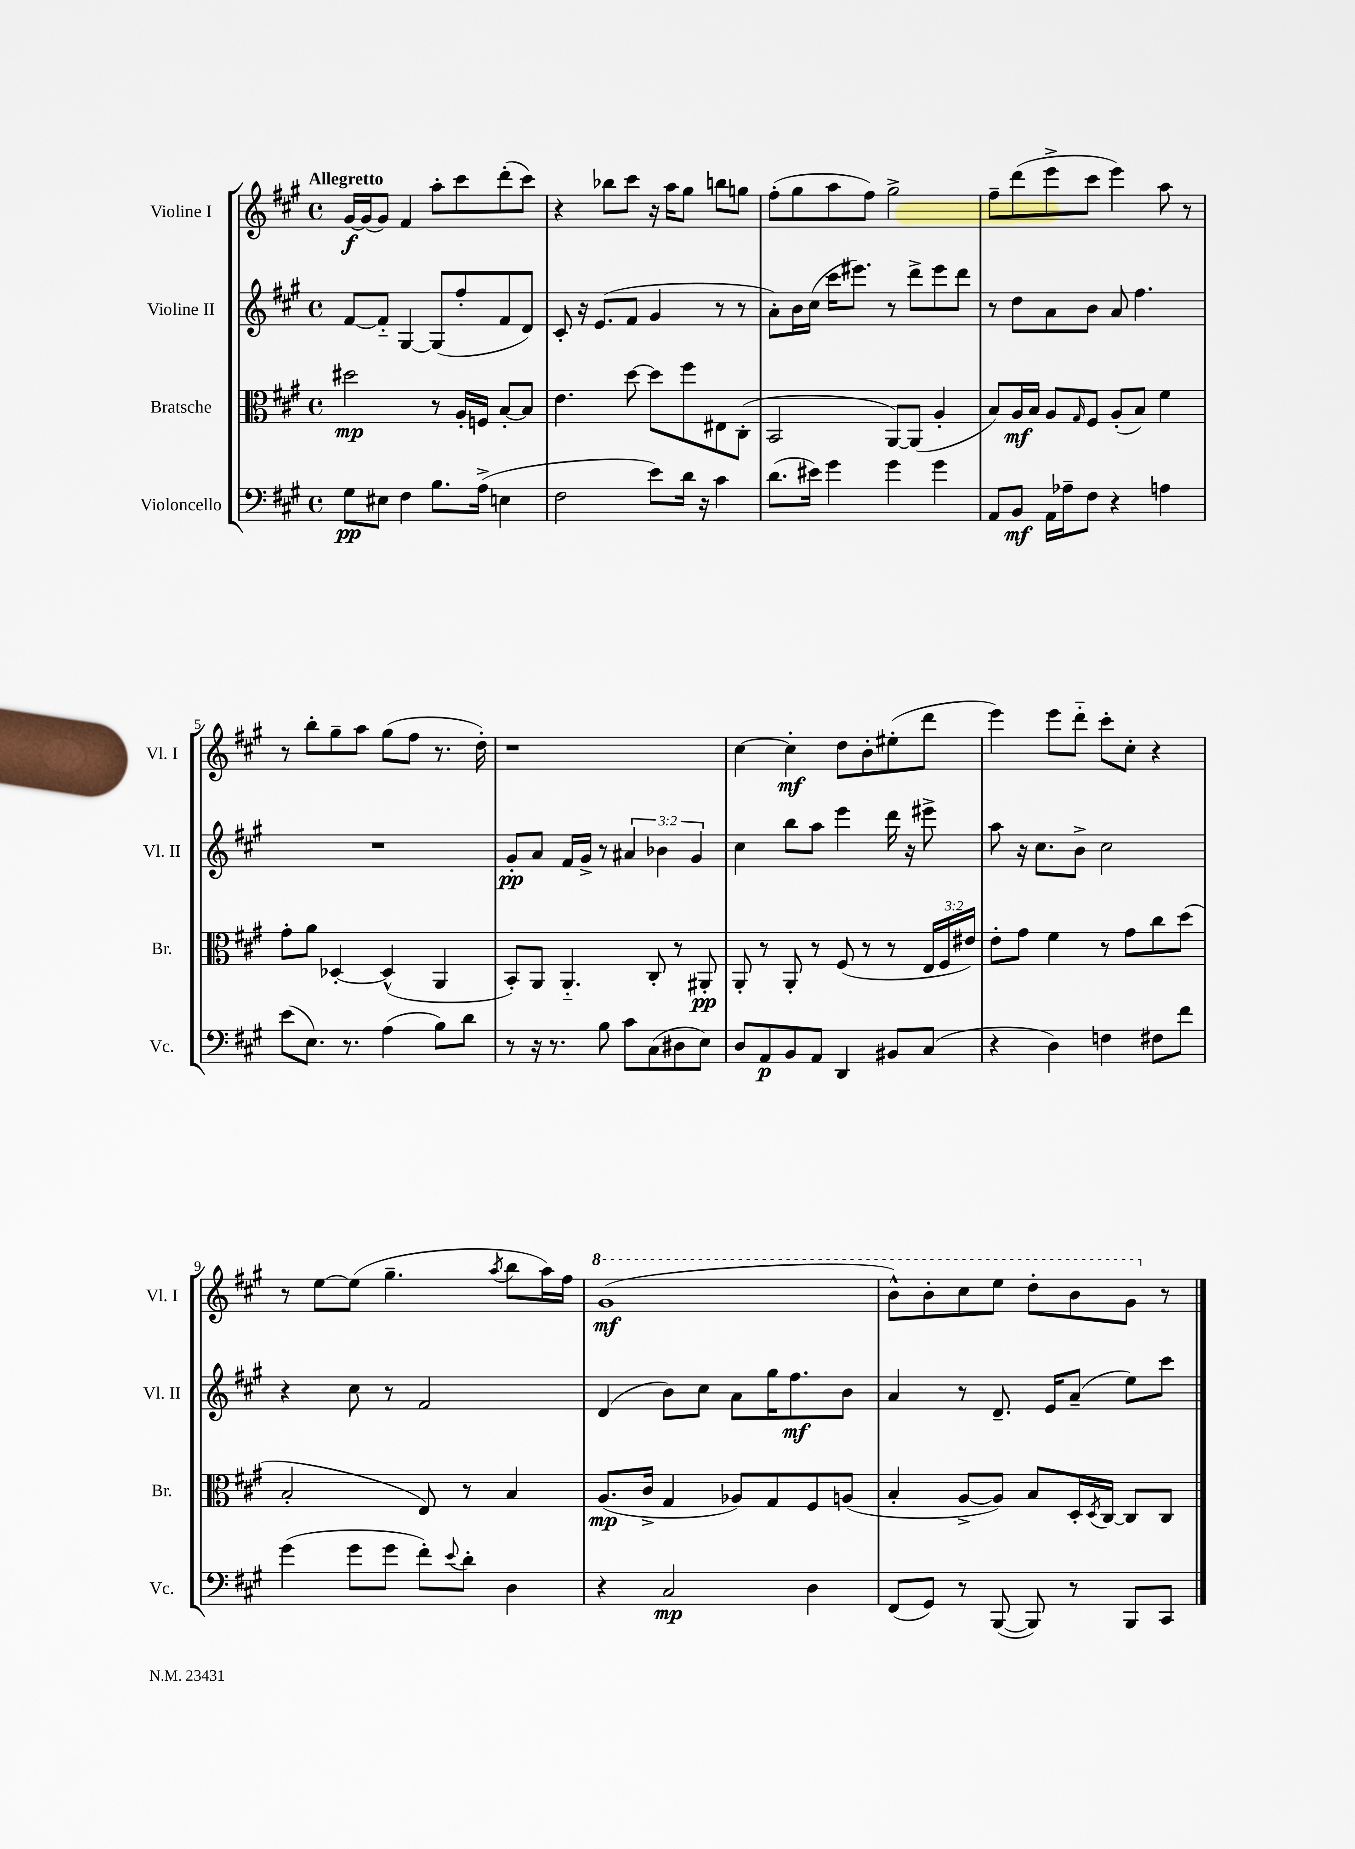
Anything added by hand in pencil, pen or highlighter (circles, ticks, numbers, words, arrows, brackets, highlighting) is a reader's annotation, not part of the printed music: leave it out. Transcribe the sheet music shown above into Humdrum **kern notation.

**kern	**kern	**kern	**kern
*staff4	*staff3	*staff2	*staff1
*clefF4	*clefC3	*clefG2	*clefG2
*k[f#c#g#]	*k[f#c#g#]	*k[f#c#g#]	*k[f#c#g#]
*M4/4	*M4/4	*M4/4	*M4/4
*met(c)	*met(c)	*met(c)	*met(c)
8G#	2dd#	[8f#	[16g#
.	.	.	(16g#]
8E#	.	8f#'~]	8g#)
4F#	.	[4G#	4f#
8.B	8r	(8G#]	8aa'
.	16A'	8ff#'	8ccc#
(16A^	16F	.	.
4E	[8B'	8f#	(8ddd'
.	8B]	8d)	8ccc#)
=	=	=	=
2F#	4.e	8c#'	4r
.	.	16r	.
.	.	(8.e	.
.	.	.	8bb-
.	[8dd	8f#	8ccc#
8e)	8dd]	4g#	16r
.	.	.	16aa
16d	8ff#	.	8gg#
16r	.	.	.
4c#	8E#	8r	8bb
.	(8C#'	8r	8gg
=	=	=	=
(8.d	2BB	8a')	(8ff#'
.	.	16b	8gg#
16e#)	.	(16cc#	.
4g#	.	16ccc#	8aa
.	.	8.eee#)	.
.	.	.	8ff#)
4g#	[8AA)	8r	2gg#^
.	(8AA]	8ddd^	.
4g#	4A'	8eee#	.
.	.	8ddd	.
=	=	=	=
8AA	8B)	8r	8ff#~
8BB	16A	8dd	(8ddd
.	16B	.	.
16AA	8A	8a	8eee^
16A-~	.	.	.
.	16qqG#	.	.
8F#	8F#	8b	8ccc#
4r	(8A'	8a	4eee)
.	8B)	4.ff#	.
4A	4f#	.	8aa
.	.	.	8r
=	=	=	=
(8e	8g#'	1r	8r
8.E)	8a	.	8bb'
.	[4D-'	.	8gg#~
8.r	.	.	.
.	.	.	8aa
(4A	(4D-^^]	.	(8gg#
.	.	.	8ff#
8B)	4AA	.	8.r
8d	.	.	.
.	.	.	16dd')
=	=	=	=
8r	8BB')	8g#'	1r
16r	8AA	8a	.
8.r	.	.	.
.	4.AA'~	16f#	.
.	.	16g#^	.
8B	.	8r	.
8c#	.	6a#	.
(8C#	8C#'	.	.
.	.	6b-	.
8D#	8r	.	.
.	.	6g#	.
8E)	8AA#'	.	.
=	=	=	=
8D	8AA'	4cc#	[4cc#
8AA	8r	.	.
8BB	8AA'	8bb	4cc#']
8AA	8r	8aa	.
4DD	(8F#	4eee	8dd
.	8r	.	8b'
8BB#	8r	16ddd	(8ee#'
.	.	16r	.
(8C#	24E	8eee#^	8ddd
.	24F#	.	.
.	24e#)	.	.
=	=	=	=
4r	8e'	8aa	4eee)
.	8g#	16r	.
.	.	8.cc#	.
4D)	4f#	.	8eee
.	.	8b^	8ddd'~
4F	8r	2cc#	8ccc#'
.	8g#	.	8cc#'
8F#	8cc#	.	4r
8f#	(8dd	.	.
=	=	=	=
(4g#	2B'	4r	8r
.	.	.	[8ee
8g#	.	8cc#	(8ee]
8g#	.	8r	4.gg#~
8f#')	8E)	2f#	.
8qqe	.	.	.
8d'	8r	.	.
.	.	.	8qaa
4D	4B	.	8bb
.	.	.	16aa)
.	.	.	16ff#
=	=	=	=
4r	(8.A	(4d	(1gg#
.	16c#^	.	.
2C#	4G#	8b)	.
.	.	8cc#	.
.	8A-)	8a	.
.	8G#	16gg#	.
.	.	8.ff#	.
4D	8F#	.	.
.	(8A	8b	.
=	=	=	=
(8FF#	4B'	4a	8bb^^)
8GG#)	.	.	8bb'
8r	[8A^	8r	8ccc#
([8BBB	8A])	8.d~	8eee
8BBB])	8B	.	8ddd'
.	.	16e	.
8r	16D'	(8a~	8bb
.	8qD	.	.
.	[16C#	.	.
8BBB	8C#]	8ee)	8gg#
8CC#	8C#	8ccc#	8r
==	==	==	==
*-	*-	*-	*-
